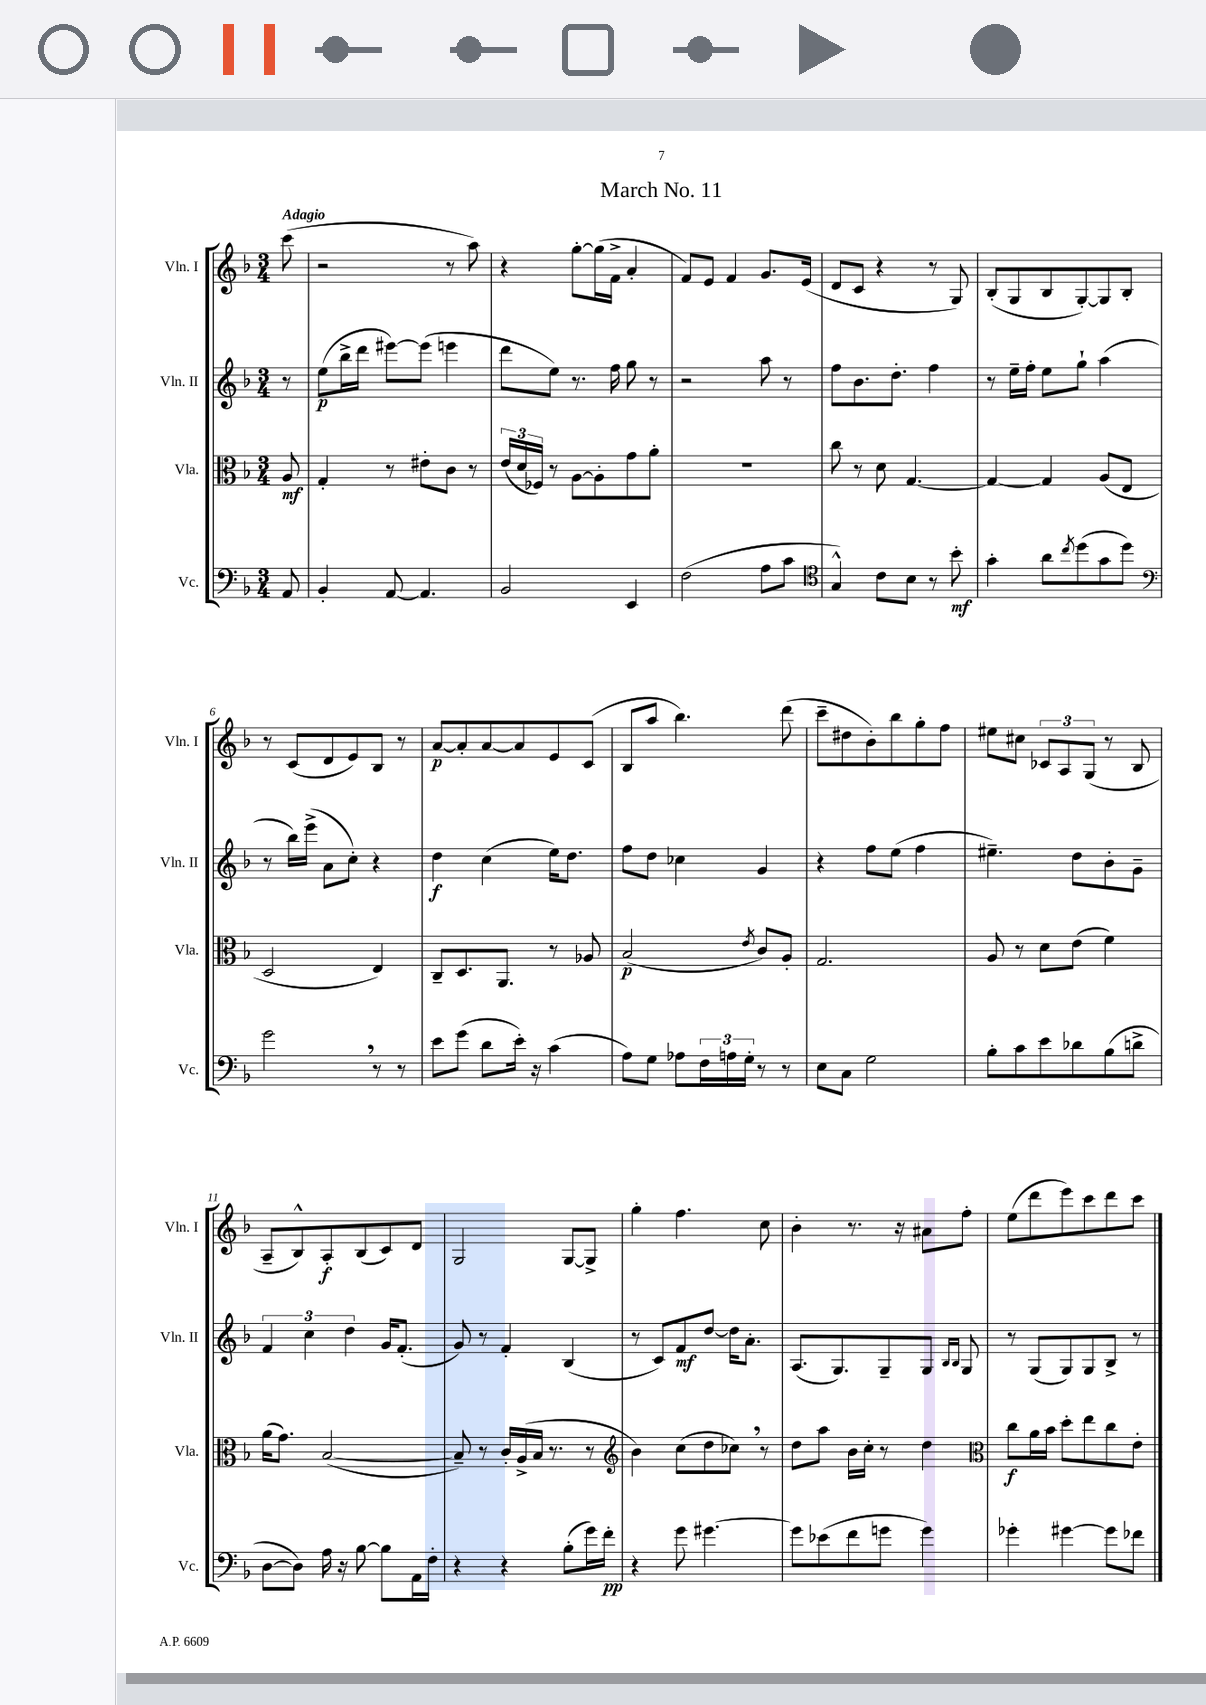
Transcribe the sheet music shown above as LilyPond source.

\header { title = "March No. 11" }
<<
\new StaffGroup <<
\new Staff = "s0" \with { instrumentName = "Vln. I" shortInstrumentName = "Vln. I" } {
    \clef treble \key f \major \numericTimeSignature \time 3/4 \partial 8 \tempo "Adagio"
    c'''8( |
    r2 r8 a''8) |
    r4 g''8~-. g''16( f'16-> a'4-. |
    f'8) e'8 f'4 g'8. e'16( |
    d'8 c'8 r4 r8 g8) |
    bes8-.( g8 bes8 g8~-.) g8 bes8-. |
    r8 c'8( d'8 e'8) bes8 r8 |
    a'8~\p a'8-. a'8~ a'8 e'8 c'8( |
    bes8 a''8 bes''4.) d'''8( |
    c'''8-- dis''8 bes'8-.) bes''8 g''8-. f''8 |
    eis''8 cis''8 \tuplet 3/2 { ces'8 a8 g8( } r8 bes8 |
    a8-- bes8-^) a8-.\f bes8( c'8) d'8 |
    g2 g8~ g8-> |
    g''4-. f''4. c''8 |
    bes'4-. r8. r16 ais'8 f''8-. |
    e''8( d'''8 e'''8) c'''8 d'''8 c'''8 \bar "|." |
}
\new Staff = "s1" \with { instrumentName = "Vln. II" shortInstrumentName = "Vln. II" } {
    \clef treble \key f \major \numericTimeSignature \time 3/4 \partial 8
    r8 |
    e''8\p( bes''16-> d'''16 eis'''8~) eis'''8( e'''4 |
    d'''8 e''8) r8. f''16 g''8 r8 |
    r2 a''8 r8 |
    f''8 bes'8. d''8.-. f''4 |
    r8 e''16-- f''16-. e''8 g''8-! a''4( |
    r8 bes''16) e'''16->( a'8 c''8-.) r4 |
    d''4\f c''4( e''16) d''8. |
    f''8 d''8 ces''4 g'4 |
    r4 f''8 e''8( f''4 |
    eis''4.--) d''8 bes'8-. g'8-- |
    \tuplet 3/2 { f'4 c''4 d''4 } g'16 f'8.-.( |
    g'8) r8 f'4-. bes4( |
    r8 c'8) f'8\mf d''8~ d''16 a'8.-. |
    a8.( g8.) g8-- g8 \grace { bes16 bes16 } g8 |
    r8 g8( g8) g8 bes8-> r8 \bar "|." |
}
\new Staff = "s2" \with { instrumentName = "Vla." shortInstrumentName = "Vla." } {
    \clef alto \key f \major \numericTimeSignature \time 3/4 \partial 8
    a8\mf |
    g4-. r8 eis'8-. c'8 r8 |
    \tuplet 3/2 { e'16( d'16 fes16) } r8 a8~ a8-. g'8 a'8-. |
    R2. |
    c''8 r8 d'8 g4.~ |
    g4~ g4 a8( e8 |
    d2 e4) |
    c8-- d8. a,8. r8 aes8 |
    bes2\p( \acciaccatura { e'8 } c'8) a8-. |
    g2. |
    a8 r8 d'8 e'8( f'4) |
    a'16( g'8.) bes2~( |
    bes8--) r8 c'16-. a16->( bes16 r8. r8 |
    \clef treble bes'4) c''8( d''8 ces''8) \breathe r8 |
    d''8 a''8 bes'16 c''16-. r8 d''4 |
    \clef alto c''8\f a'16 bes'16 d''8-. e''8 c''8 e'8-. \bar "|." |
}
\new Staff = "s3" \with { instrumentName = "Vc." shortInstrumentName = "Vc." } {
    \clef bass \key f \major \numericTimeSignature \time 3/4 \partial 8
    a,8 |
    bes,4-. a,8~ a,4. |
    bes,2 e,4 |
    f2( a8 c'8 |
    \clef tenor g4-^) c'8 bes8 r8 bes'8-.\mf |
    g'4-. a'8 \acciaccatura { c''8 } d''8( g'8 d''8) |
    \clef bass g'2 \breathe r8 r8 |
    e'8 g'8( d'8 e'16-.) r16 c'4( |
    a8) g8 aes8 \tuplet 3/2 { f16 a16 g16-. } r8 r8 |
    e8 c8 g2 |
    bes8-. c'8 e'8 des'8 bes8( d'8-> |
    d8~ d8) a16 r16 bes8~ bes8 a,16 f16-. |
    r4 r4 bes8-.( g'16) f'16-.\pp |
    r4 g'8 gis'4.~ |
    gis'8 ees'8( f'8 g'8 g'4) |
    ges'4-. gis'4~ gis'8 fes'8 \bar "|." |
}
>>
>>
